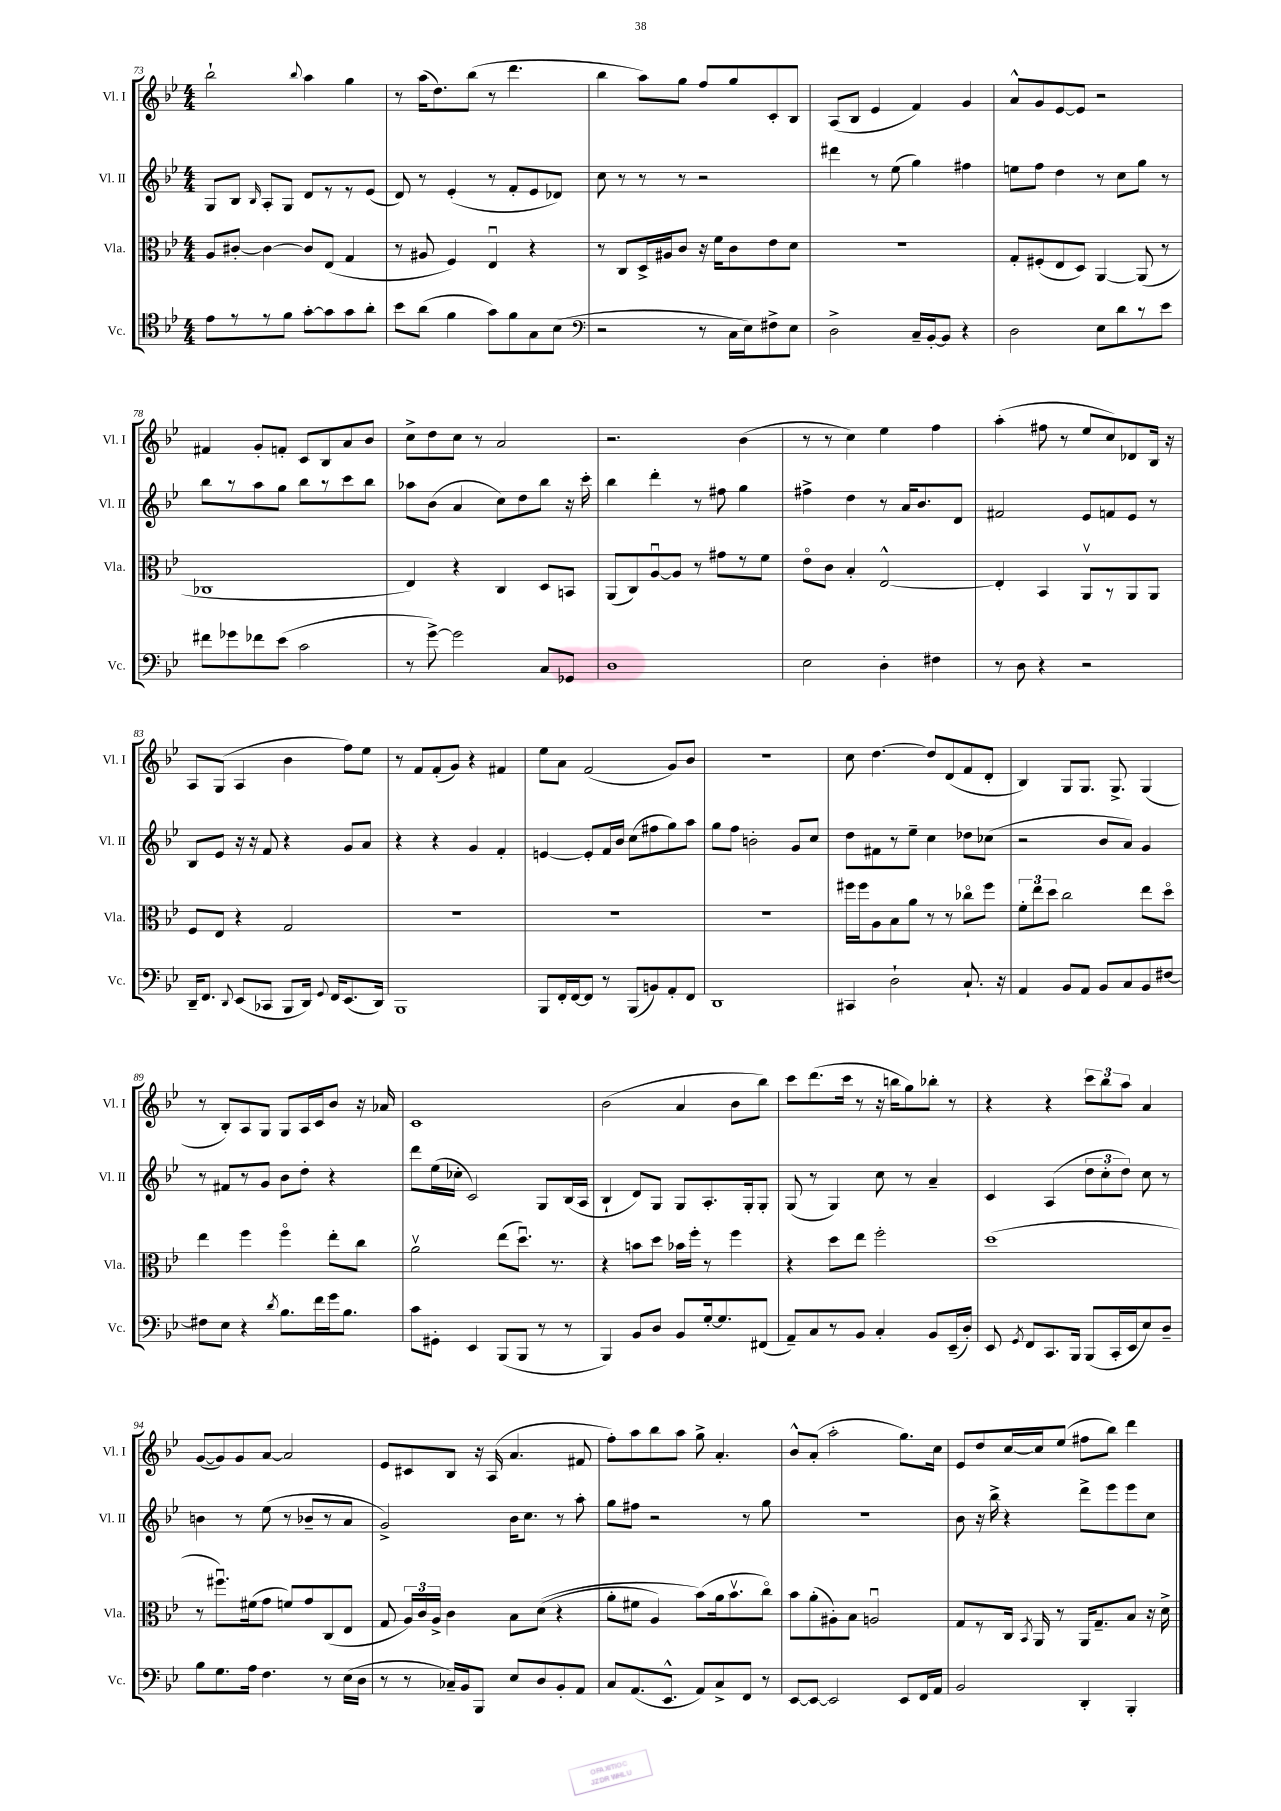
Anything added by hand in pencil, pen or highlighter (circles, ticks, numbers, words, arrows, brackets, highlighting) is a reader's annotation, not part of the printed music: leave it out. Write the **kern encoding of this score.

**kern	**kern	**kern	**kern
*staff4	*staff3	*staff2	*staff1
*clefC4	*clefC3	*clefG2	*clefG2
*k[b-e-]	*k[b-e-]	*k[b-e-]	*k[b-e-]
*M4/4	*M4/4	*M4/4	*M4/4
8e-\L	8A/L	8G/L	2bb-`\
8r	[8c#'/J	8B-/J	.
.	.	16qqB-/	.
8r	4c#\_	8A'/L	.
8f\J	.	8G/J	.
.	.	.	8qqbb-/
[8g'\L	8c#/]L	8d/L	4aa\
8g\]	(8E-/J	8r	.
8g\	4G/	8r	4gg\
8a'\J	.	(8e-/J	.
=	=	=	=
8b-\L	8r	8d/)	8r
(8a\J	8A#/	8r	(16aa\LK
.	.	.	8.dd\)
4f\	4F/)	(4e-'/	.
.	.	.	(8bb-\J
8g\L)	4E-u/	8r	8r
8f\	.	8f'/L	4.ddd\
8G\	4r	8e-/	.
(8B-\J	.	8d-/J)	.
=	=	=	=
*clefF4	*	*	*
2r	8r	8cc\	4bb-\
.	8C/L	8r	.
.	16D^/L	8r	8aa\L)
.	16A#/J	.	.
.	8c/J	8r	8gg\J
8r	16r	2r	8ff/L
.	16f\LK	.	.
16C\LL	8c\	.	8gg/
16E-\J)	.	.	.
8F#^\	8e-\	.	8c'/
8E-\J	8d\J	.	8B-/J
=	=	=	=
2D^\	1r	4ddd#\	(8A/L
.	.	.	8B-/J
.	.	8r	4e-/
.	.	(8ee-\	.
16C~/LL	.	4gg\)	4f/)
[16BB-'/J	.	.	.
8BB-/]J	.	.	.
4r	.	4ff#\	4g/
=	=	=	=
2D\	8G'/L	8ee\L	8a^^/L
.	(8F#'/	8ff\J	8g/
.	8E-/	4dd\	[8e-/
.	8D/J)	.	8e-/]J
8E-\L	[4AA/	8r	2r
8d\	.	8cc\L	.
8r	(8AA/]	8gg\J	.
8e-\J	8r	8r	.
=	=	=	=
8f#\L	1C-	8bb-\L	4f#/
8g-\	.	8r	.
8f-\	.	8aa\	8g'/L
(8e-\J	.	8gg\J	8f'/J
2c\	.	8bb-\L	8c/L
.	.	8r	8B-/
.	.	8ccc\	8a/
.	.	8bb-\J	8b-/J
=	=	=	=
8r	4E-/)	8aa-\L	8cc^\L
[8g^\)	.	(8b-\J	8dd\
2g\]	4r	4a/	8cc\J
.	.	.	8r
.	4C/	8cc\L)	2a/
.	.	8dd\	.
8C/L	8D/L	8bb-\J	.
8GG-/J	8BB/J	16r	.
.	.	16ccc'\	.
=	=	=	=
1D	(8AA/L	4bb-\	2.r
.	8C/)	.	.
.	[8Au/	4ddd'\	.
.	8A/]J	.	.
.	8r	8r	.
.	8g#\L	8ff#\	.
.	8r	4gg\	(4b-\
.	8f\J	.	.
=	=	=	=
2E-\	8e-o\L	4ff#^\	8r
.	8c\J	.	8r
.	4B-'/	4dd\	4cc\)
4D'\	[2E-^^/	8r	4ee-\
.	.	16a/LK	.
.	.	8.b-/	.
4F#\	.	.	4ff\
.	.	8d/J	.
=	=	=	=
8r	4E-'/]	2f#/	(4aa'\
8D\	.	.	.
4r	4BB-/	.	8ff#\
.	.	.	8r
2r	8AAv/L	8e-/L	8ee-/L
.	8r	8f/	8cc/)
.	8AA/	8e-/J	8d-/
.	8AA/J	8r	16B-/Jk
.	.	.	16r
=	=	=	=
16DD~/LK	8F/L	8B-/L	8A/L
8.FF/J	.	.	.
.	8E-/J	8e-/J	(8G/J
8qqDD/	.	.	.
(8EE-/L	4r	16r	4A/
.	.	16r	.
8CC-/J	.	8f/	.
8BBB-/L	2G/	4r	4b-\
16DD/Jk)	.	.	.
8qqGG/	.	.	.
16FF/LK	.	.	.
(8.EE-/	.	8g/L	8ff\L)
.	.	8a/J	8ee-\J
16DD/Jk)	.	.	.
=	=	=	=
1BBB-	1r	4r	8r
.	.	.	8f/L
.	.	4r	(8f'/
.	.	.	8g/J)
.	.	4g/	4r
.	.	4f'/	4f#/
=	=	=	=
8BBB-/L	1r	[4e/	8ee-\L
16FF'/L	.	.	8a\J
[16FF/J	.	.	.
8FF/]J	.	8e'/]L	(2f/
8r	.	16f/L	.
.	.	16b-/JJ	.
(8BBB-/L	.	(8cc\L	.
8BB/)	.	8ff#\	.
8AA'/	.	8gg\)	8g/L)
8FF/J	.	8aa\J	8b-/J
=	=	=	=
1DD	1r	8gg\L	1r
.	.	8ff\J	.
.	.	2b'\	.
.	.	8g/L	.
.	.	8cc/J	.
=	=	=	=
4CC#/	16ff#\LL	8dd\L	8cc\
.	16ff#\J	.	.
.	8A\	8f#\	[4.dd\
2D`\	8B-\	8r	.
.	8a\J	8ee-~\J	.
.	8r	4cc\	8dd/]L
.	8r	.	(8d/
8.C`/	8cc-o\L	8dd-\L	8f/
.	8ff#\J	(8cc-\J	8d'/J
16r	.	.	.
=	=	=	=
4AA/	12f'\L	2r	4B-/)
.	12ee-\	.	.
.	12dd\J	.	.
8BB-/L	2cc\	.	8G/L
8AA/J	.	.	8.G/J
8BB-/L	.	8b-/L	.
.	.	.	8.G^/
8C/	.	8a/J)	.
8BB-/	8ee-\L	4g/	(4G/
[8F#/J	8ddo\J	.	.
=	=	=	=
8F#\]L	4ee-\	8r	8r
8E-\J	.	8f#/L	8B-'/L)
4r	4ff\	8r	8A/
.	.	8g/J	8G/J
8qd/	.	.	.
8.B-\L	4ffo\	8b-\L	8G/L
.	.	8dd'\J	16A/L
16f\L	.	.	16c/J
16g\J	8ee-'\L	4r	8b-/J
8.B-\J	.	.	.
.	8cc\J	.	16r
.	.	.	16a-/
=	=	=	=
8c\L	2av\	8ddd\L	1c
8GG#'\J	.	(16ee-\L	.
.	.	16cc-'\JJ	.
4EE-/	.	2c/)	.
(8BBB-/L	(8ee-\L	.	.
8BBB-/J	8.ddu\J)	.	.
8r	.	8G/L	.
.	8.r	.	.
8r	.	(16B-/L	.
.	.	16A/JJ	.
=	=	=	=
4BBB-/)	4r	4B-`/	(2b-\
8BB-/L	8b\L	8d/L)	.
8D/J	8dd\J	8G/J	.
8BB-/L	16b-\LL	8G/L	4a/
.	16ff'\JJ	.	.
[16G'/k	8r	8.A'/	.
8.G/]	.	.	.
.	4ff\	.	8b-\L
.	.	16G'/k	.
(8FF#/J	.	8G'/J	8bb-\J)
=	=	=	=
8AA~/L)	4r	(8G/	8ccc\L
8C/	.	8r	(8.ddd\
8r	8dd\L	4G/)	.
.	.	.	16ccc\Jk
8BB-/J	8ee-\J	.	8r
4C'/	2ff'\	8cc\	16r
.	.	.	16bb\LK
.	.	8r	8gg\)
8BB-/L	.	4a~/	8bb-'\J
(16EE-~/L	.	.	8r
16D'/JJ)	.	.	.
=	=	=	=
8EE-/	(1dd	4c/	4r
8qGG/	.	.	.
8FF/L	.	.	.
8.CC/	.	(4A/	4r
16BBB-/Jk	.	.	.
(8BBB-/L	.	12dd\L	12ccc\L
.	.	12cc'\	12bb-\
16CC'/L	.	.	.
.	.	12dd\J)	12aa\J
16EE-/J	.	.	.
8E-/)	.	8cc\	4a/
8D~/J	.	8r	.
=	=	=	=
8B-\L	8r	4b\	([8g/L
8.G\	8.ff#u\L)	.	8g/])
.	.	8r	8g/
16A\Jk	(16f#\k	.	.
4.F\	8g\J	(8ee-\	[8a/J
.	8f/L)	8r	2a/]
.	8g/	8b-~/L	.
8r	(8C/	8r	.
(16E-\LL	8E-/J	8a/J	.
16D\JJ	.	.	.
=	=	=	=
8r	8G/	2g^/)	8e-/L
8r	24A/LL)	.	8c#/
.	24c/	.	.
.	24A^/JJ	.	.
16C-~/LL)	4c\	.	8B-/J
16BB-/J	.	.	.
8BBB-/J	.	.	16r
.	.	.	(16A/
8E-/L	8B-\L	16b-\LK	4.a/
.	.	8.cc\J	.
8D/	&((8d\J	.	.
8BB-'/	4r	8r	.
8AA/J	.	8aa'\	8f#/
=	=	=	=
8C/L	8a'\L	8gg\L	8ff'\L)
(8.AA/	8f#\J	8ff#\J	8aa\
.	4A/)	2r	8bb-\
8.EE-^^/J	.	.	.
.	.	.	8aa\J
8AA/L)	(8b-\L&)	.	8gg^\
8C^/	16a\k	.	4.a'/
.	8.b-v\	.	.
8FF/J	.	8r	.
8r	8cco\J)	8gg\	.
=	=	=	=
[8EE-/L	8b-\L	1r	8b-^^/L
8EE-/_J	(8a'\	.	(8a'/J
2EE-/]	8A#'\)	.	2aa'\
.	8B-\J	.	.
.	2Au/	.	.
8EE-/L	.	.	8.gg\L)
16FF/L	.	.	.
16AA/JJ	.	.	16cc\Jk
=	=	=	=
2BB-/	8G/L	8b-\	8e-/L
.	8r	16r	8dd/
.	.	16bb-^\	.
.	16C/Jk	4r	[16cc/L
.	8qBB-/	.	.
.	16AA/	.	16cc/]J
.	8r	.	(8ee-/J
4DD'/	16AA/LK	8ddd^\L	8ff#\L
.	8.G~/	.	.
.	.	8eee-\	8bb-\J)
4BBB-'/	8B-/J	8eee-\	4ddd\
.	16r	8cc\J	.
.	16d^\	.	.
==	==	==	==
*-	*-	*-	*-
